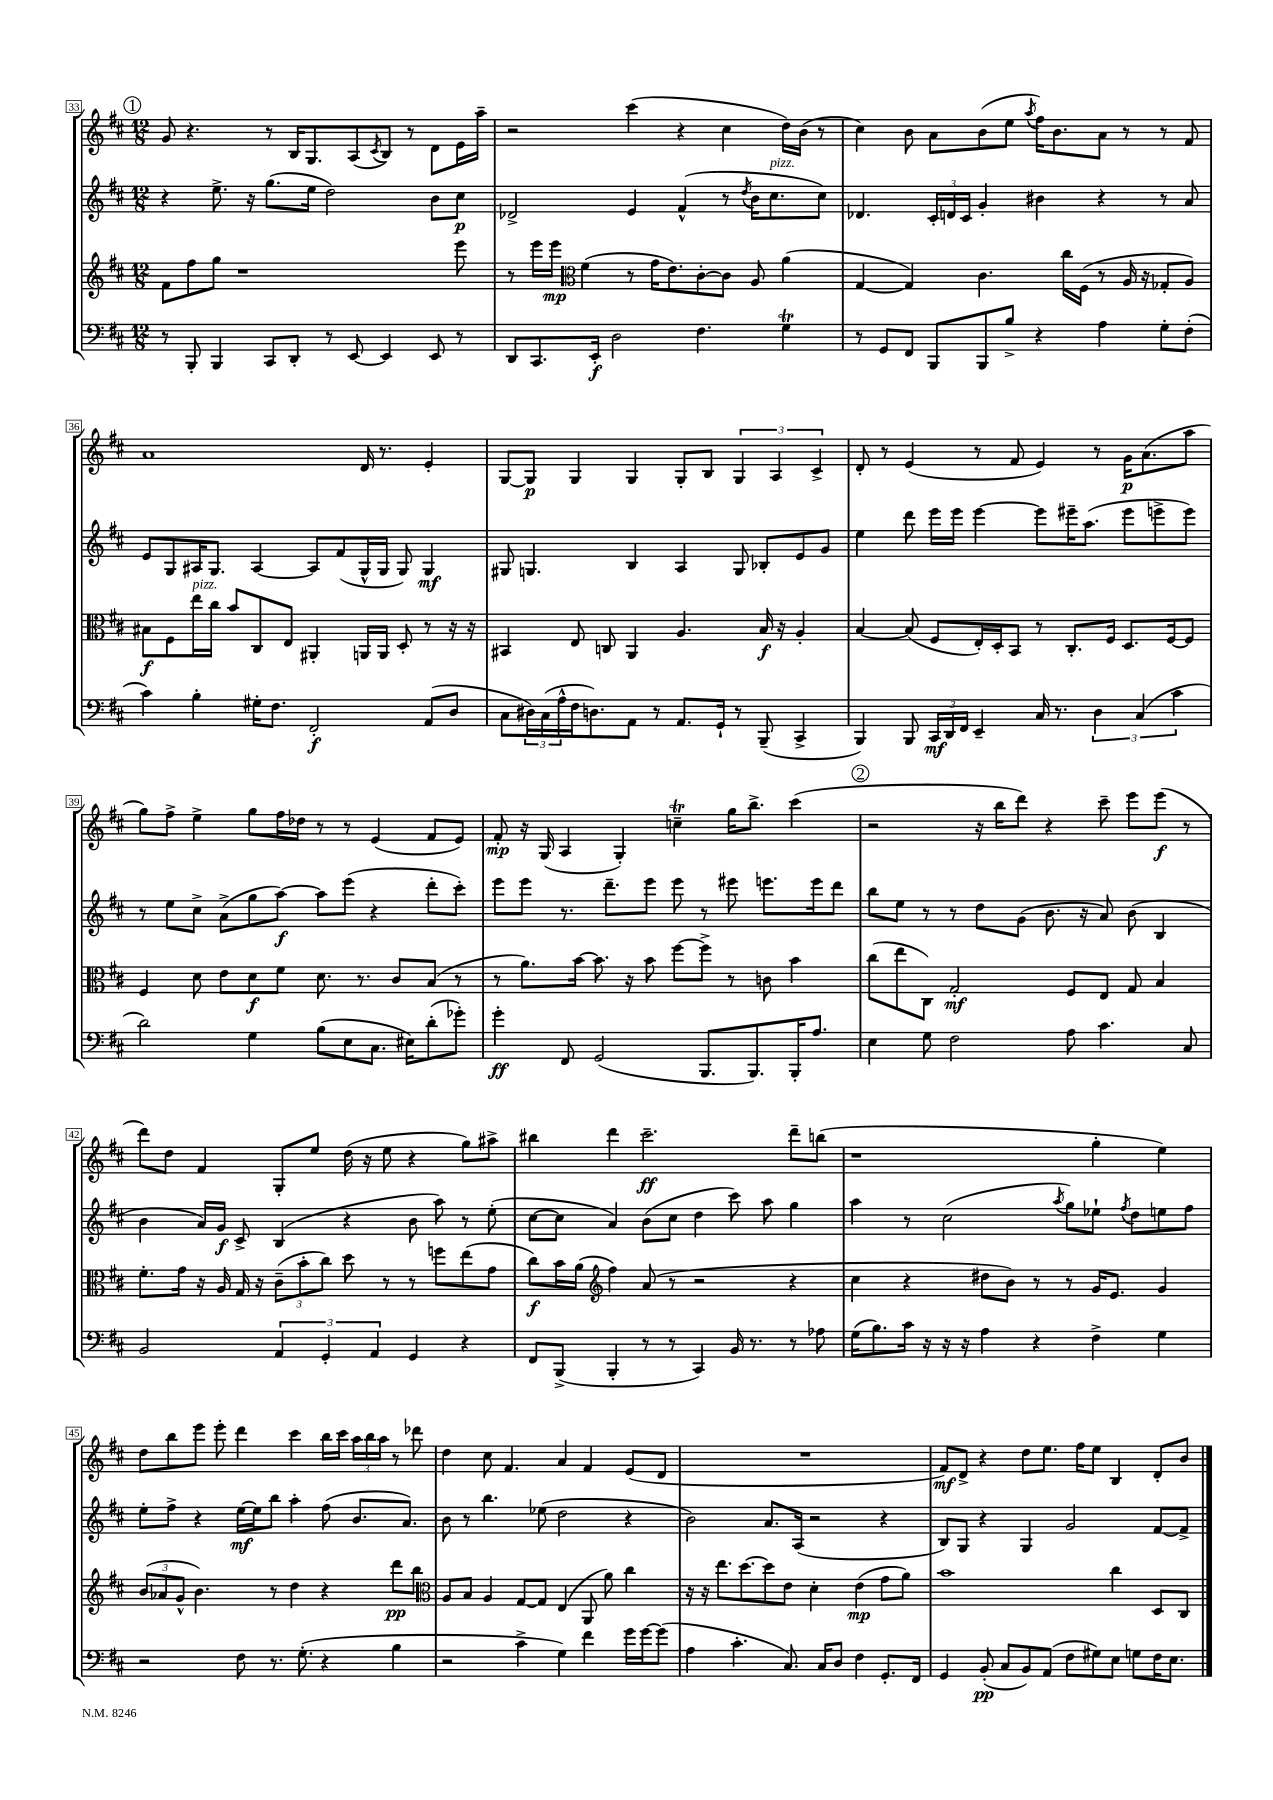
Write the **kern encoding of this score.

**kern	**kern	**kern	**kern
*staff4	*staff3	*staff2	*staff1
*clefF4	*clefG2	*clefG2	*clefG2
*k[f#c#]	*k[f#c#]	*k[f#c#]	*k[f#c#]
*M12/8	*M12/8	*M12/8	*M12/8
8r	8f#\L	4r	8g/
8BBB'/	8ff#\	.	4.r
4BBB/	8gg\J	8.ee^\	.
.	1r	.	.
.	.	16r	.
8CC#/L	.	(8.gg\L	8r
8DD'/J	.	.	16B/LK
.	.	16ee\Jk	8.G/
8r	.	2dd\)	.
[8EE/	.	.	(8A/
.	.	.	8qc#/
4EE/]	.	.	8B/J)
.	.	.	8r
8EE/	.	8b\L	8d\L
8r	8eee\	8cc#\J	16e\L
.	.	.	16aa~\JJ
=	=	=	=
8DD/L	8r	2d-^/	2r
8.CC#/	16eee\LL	.	.
.	16eee\JJ	.	.
*	*clefC3	*	*
.	(4f#\	.	.
16EE'/Jk	.	.	.
2D\	.	.	.
.	8r	4e/	(4ccc#\
.	16g\LK	.	.
.	8.e\)	.	.
.	.	(4f#^^/	4r
4.F#\	[8c#'\	.	.
.	8c#\]J	8r	4cc#\
.	.	8qdd/	.
.	8A/	16b\LK	.
.	.	8.cc#\	.
4G\	(4a\	.	16dd\LL)
.	.	.	(16b\JJ
.	.	8cc#\J)	8r
=	=	=	=
8r	[4G/	4.d-/	4cc#\)
8GG/L	.	.	.
8FF#/J	4G/])	.	8b\
8BBB/L	.	24c#'/LL	8a\L
.	.	24d/	.
.	.	24c#/JJ	.
8BBB/	4.c#\	4g'/	(8b\
8B^/J	.	.	8ee\J
.	.	.	8qaa/
4r	.	4b#\	16ff#\LK)
.	.	.	8.b\
.	16cc#\LL	.	.
.	(16F#\JJ	.	.
4A\	8r	4r	8a\J
.	16A/	.	8r
.	16r	.	.
8G'\L	8G-'/L	8r	8r
(8F#'\J	8A/J)	8a/	8f#/
=	=	=	=
4c#\)	8B#\L	8e/L	1a
.	8F#\	8G/	.
4B'\	16ee\L	16A#/K	.
.	16cc#\JJ	8.G/J	.
.	8b/L	.	.
16G#'\LK	8C#/	[4A#/	.
8.F#\J	.	.	.
.	8E/J	.	.
2FF#'/	4AA#'/	8A#/]L	.
.	.	(8f#/	.
.	16AA/LL	16G^^/L	16d/
.	16AA/JJ	16G/JJ	8.r
.	8D'/	8G/)	.
(8AA/L	8r	4G/	4e'/
8D/J	16r	.	.
.	16r	.	.
=	=	=	=
8C#\L	4BB#/	8G#/	[8G/L
24D#\L)	.	4.G/	8G/]J
(24C#\	.	.	.
24A^^\	.	.	.
16F#\J	8E/	.	4G/
8.D\)	.	.	.
.	8C/	.	.
8AA\J	4AA/	4B/	4G/
8r	.	.	.
8.AA/L	4.A/	4A/	8G'/L
.	.	.	8B/J
16GG`/Jk	.	.	.
8r	.	8G/	6G/
(8BBB~/	16B/	8B-'/L	.
.	.	.	6A/
.	16r	.	.
4CC#^/	4A'/	8e/	.
.	.	.	6c#^/
.	.	8g/J	.
=	=	=	=
4BBB/)	[4B/	4ee\	8d'/
.	.	.	8r
8BBB/	(8B/]	8ddd\	(4e/
24CC#/LL	8F#/L	16eee\LL	.
24DD/	.	.	.
.	.	16eee\JJ	.
24FF#/JJ	.	.	.
4EE~/	16E'/L)	[4eee\	8r
.	16D'/J	.	.
.	8BB/J	.	8f#/
16C#/	8r	8eee\]L	4e/)
8.r	.	.	.
.	8.C#'/L	16eee#~\K	.
.	.	(8.aa\J	.
6D\	.	.	8r
.	16F#/Jk	.	.
.	8.D/L	8eee#\L	16g\LK
(6C#/	.	.	.
.	.	.	(8.a\
.	.	8eee^\	.
.	[16F#/k	.	.
6c#\	.	.	.
.	8F#/]J	8eee\J)	8aa\J
=	=	=	=
2d\)	4F#/	8r	8gg\L)
.	.	8ee\L	8ff#^\J
.	8d\	8cc#^\J	4ee^\
.	8e\L	(8a^\L	.
4G\	8d\	8gg\	8gg\L
.	8f#\J	[8aa\J)	16ff#\L
.	.	.	16dd-\JJ
(8B\L	8.d\	8aa\]L	8r
8E\	.	(8eee\J	8r
.	8.r	.	.
8.C#\J	.	4r	(4e/
.	8c#/L	.	.
16E#\LK)	.	.	.
(8d'\	(8B/J	8ddd'\L	8f#/L
8g-'\J)	8r	8ccc#'\J)	8e/J)
=	=	=	=
4g'\	8r	8eee\L	8f#'/
.	8.a\L)	8eee\J	16r
.	.	.	(16G/
8FF#/	.	8.r	4A/
.	[16b\Jk	.	.
(2GG/	8.b\]	.	.
.	.	8.ddd~\L	.
.	.	.	4G'/)
.	16r	.	.
.	8b\	8eee\J	.
.	[8ff#\L	8eee\	4cc~\
8.BBB/L	8ff#^\]J	8r	.
.	8r	8eee#\	16gg\LK
8.BBB/)	.	.	8.bb^\J
.	8c\	8.eee\L	.
16BBB'/K	4b\	.	(4ccc#\
8.A/J	.	16eee\k	.
.	.	8ddd\J	.
=	=	=	=
4E\	(8cc#\L	8bb\L	2r
.	8ee\	8ee\J	.
8G\	8C#\J)	8r	.
2F#\	2G'/	8r	.
.	.	8dd\L	16r
.	.	.	16bb\LK
.	.	(8g\J	8ddd\J)
.	.	8.b\	4r
8A\	8F#/L	.	.
.	.	16r	.
4.c#\	8E/J	8a/)	8ccc#~\
.	8G/	(8b\	8eee\L
.	4B/	4B/	(8eee\J
8C#/	.	.	8r
=	=	=	=
2BB/	8.f#'\L	4b\	8ddd\L)
.	.	.	8dd\J
.	16g\Jk	.	.
.	16r	16a/LL)	4f#/
.	16A/	16g/JJ	.
.	16G/	8c#^/	.
.	16r	.	.
6AA/	(12c#~\L	(4B/	8G'/L
.	12b'\	.	.
.	.	.	8ee/J
6GG'/	12cc#\J)	.	.
.	8dd\	4r	(16dd\
.	.	.	16r
6AA/	.	.	.
.	8r	.	8ee\
4GG/	8r	8b\	4r
.	8ff\L	8aa\)	.
4r	(8ee\	8r	8gg\L)
.	8g\J	(8ee'\	8aa#^\J
=	=	=	=
8FF#/L	8cc#\L)	[8cc#\L	4bb#\
(8BBB^/J	16b\L	8cc#\]J	.
.	(16a\JJ	.	.
*	*clefG2	*	*
4BBB'/	4ff#\)	4a/)	4ddd\
8r	(8a/	(8b\L	2.ccc#~\
8r	8r	8cc#\J	.
4CC#/)	2r	4dd\	.
16BB/	.	8ccc#\)	.
8.r	.	.	.
.	.	8aa\	.
8r	4r	4gg\	8ddd~\L
8A-\	.	.	(8bb\J
=	=	=	=
(16G\LK	4cc#\	4aa\	1r
8.B\)	.	.	.
16c#\Jk	4r	8r	.
16r	.	.	.
16r	.	(2cc#\	.
16r	.	.	.
4A\	8dd#\L	.	.
.	8b\J)	.	.
4r	8r	.	.
.	.	8qaa/	.
.	8r	8gg\L)	.
4F#^\	16g/LK	8ee-`\J	4gg'\
.	8.e/J	.	.
.	.	8qff#/	.
.	.	8dd\L	.
4G\	4g/	8ee\	4ee\)
.	.	8ff#\J	.
=	=	=	=
2r	(12b/L	8ee'\L	8dd\L
.	12a-/	.	.
.	.	8ff#^\J	8bb\
.	12g^^/J	.	.
.	4.b\)	4r	8eee\J
.	.	.	8eee'\
8F#\	.	[16ee\LL	4ddd\
.	.	16ee\]J	.
8.r	8r	8bb\J	.
.	4dd\	4aa'\	4ccc#\
(8.G'\	.	.	.
4r	4r	(8ff#\	16bb\LL
.	.	.	16ccc#\JJ
.	.	8.b/L	24aa\LL
.	.	.	24bb\
.	.	.	24aa\JJ
4B\	8ddd\L	.	8r
.	.	8.a/J)	.
.	8bb\J	.	8ddd-\
=	=	=	=
*	*clefC3	*	*
2r	8A/L	8b\	4dd\
.	8B/J	8r	.
.	4A/	4.bb\	8cc#\
.	.	.	4.f#/
4c#^\	[8G/L	.	.
.	8G/]J	(8ee-\	.
4G\)	(4E/	2dd\	4a/
4f#\	8AA/	.	4f#/
.	8a\)	.	.
16g\LL	4cc#\	4r	(8e/L
[16g\J	.	.	.
(8g\]J	.	.	8d/J
=	=	=	=
4A\	16r	2b\)	1.r
.	16r	.	.
.	8.ee\L	.	.
4.c#'\	.	.	.
.	[8.dd\	.	.
.	8dd\]	8.a/L	.
8.C#/)	8e\J	.	.
.	.	(16A/Jk	.
.	4d'\	2r	.
16C#/LK	.	.	.
8D/J	.	.	.
4F#\	(4e\	.	.
8.GG'/L	8g\L	4r	.
.	8a\J)	.	.
16FF#/Jk	.	.	.
=	=	=	=
4GG/	1b	8B/L)	8f#/L)
.	.	8G/J	8d^/J
(8BB'/	.	4r	4r
8C#/L	.	.	.
8BB/)	.	4G/	8dd\L
(8AA/J	.	.	8.ee\J
8F#\L	.	2g/	.
.	.	.	16ff#\LK
8G#\)	.	.	8ee\J
8E\J	4cc#\	.	4B/
8G\L	.	.	.
16F#\K	8D/L	[8f#/L	8d'/L
8.E\J	.	.	.
.	8C#/J	8f#^/]J	8b/J
==	==	==	==
*-	*-	*-	*-
